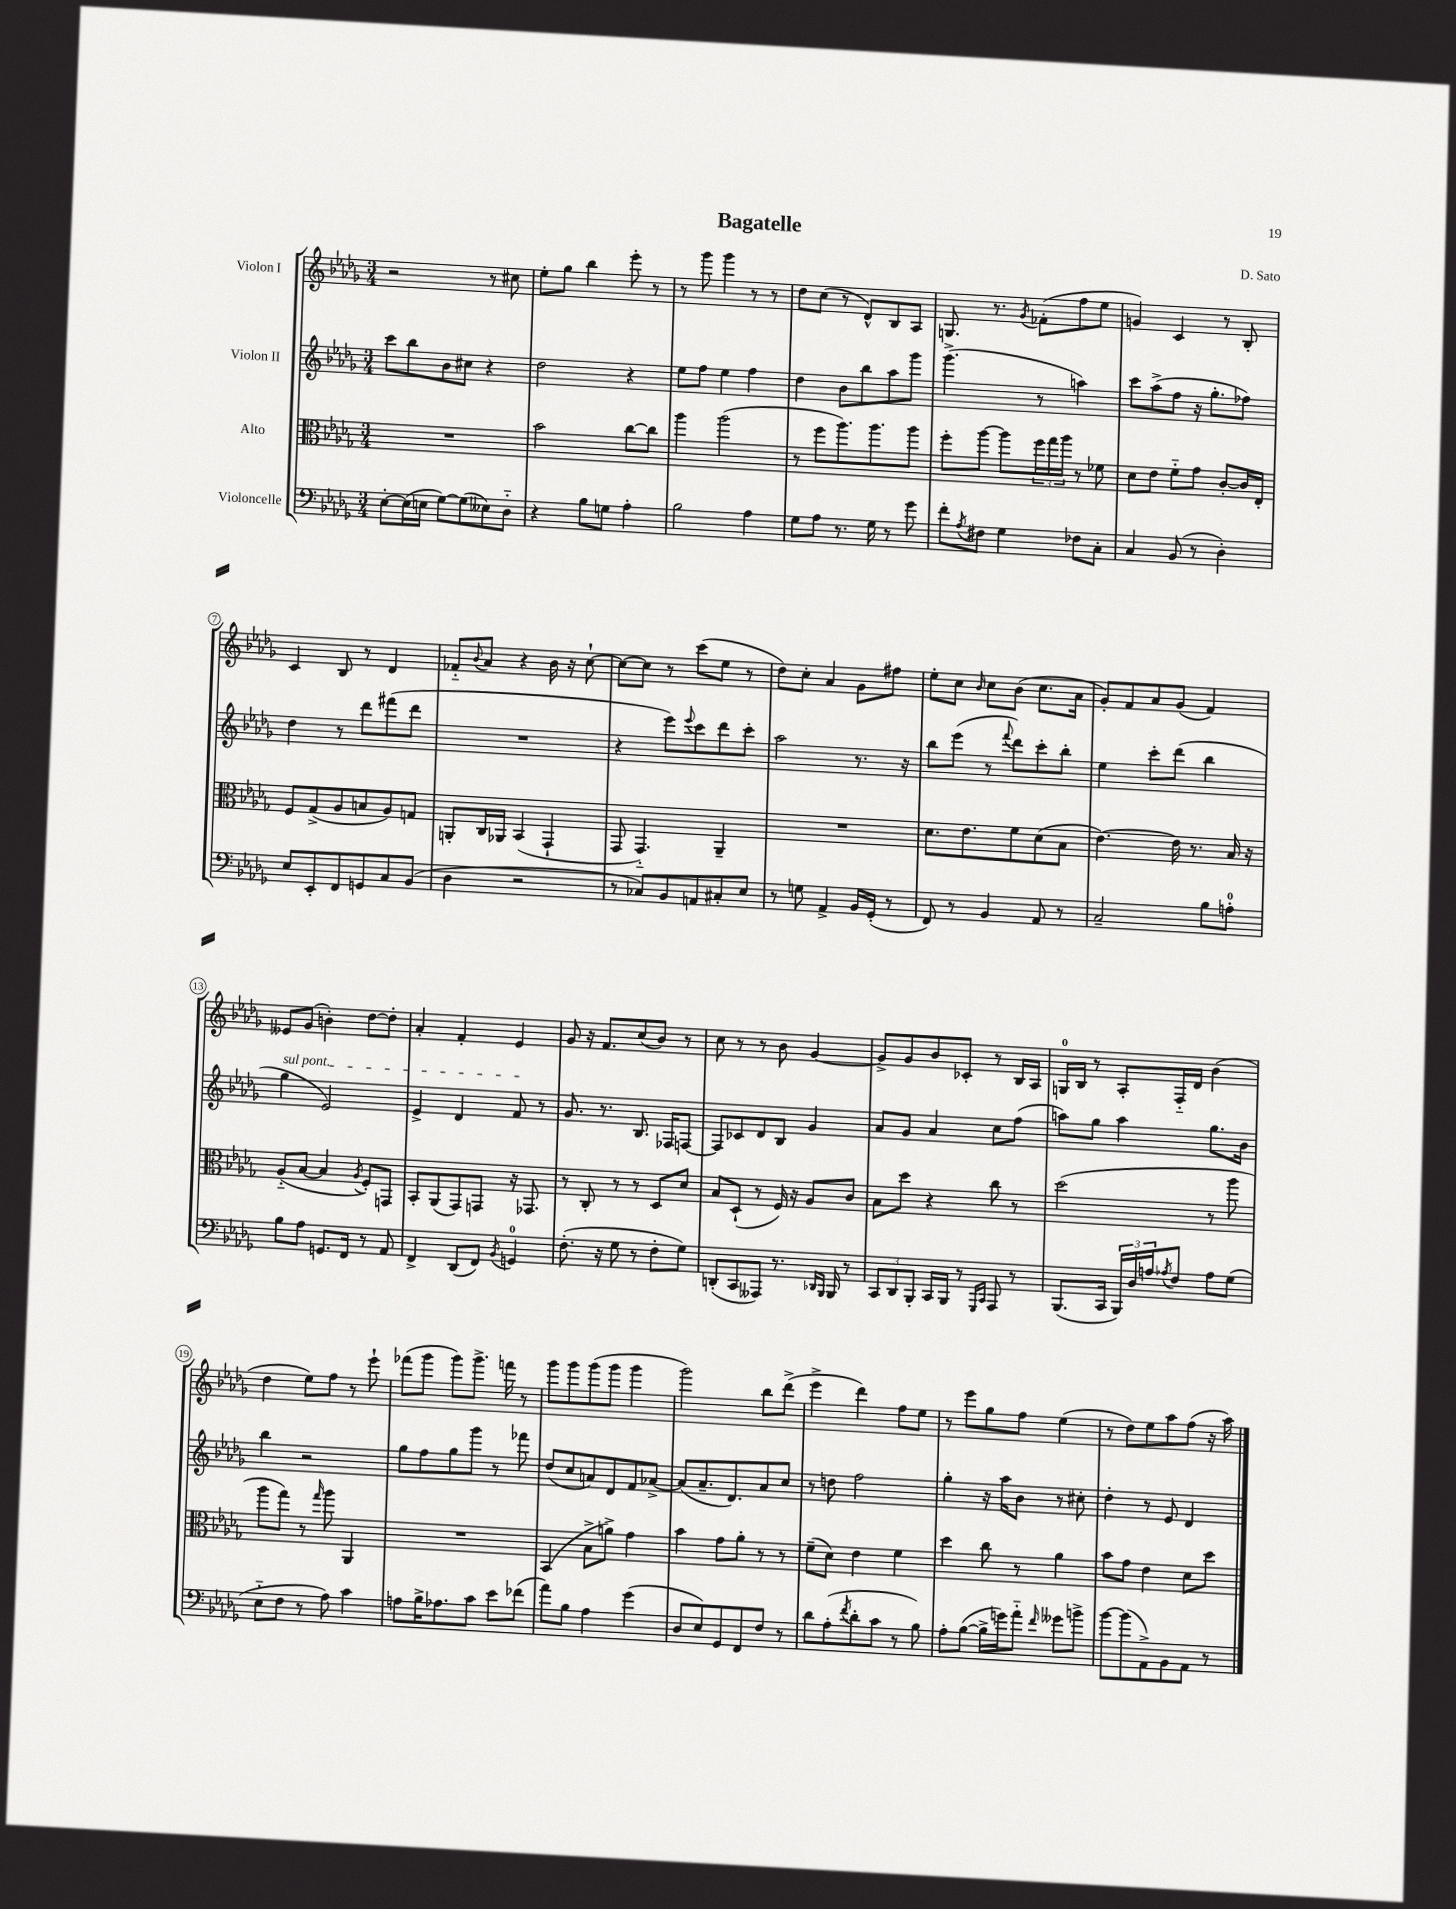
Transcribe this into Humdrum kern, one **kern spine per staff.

**kern	**kern	**kern	**kern
*staff4	*staff3	*staff2	*staff1
*clefF4	*clefC3	*clefG2	*clefG2
*k[b-e-a-d-g-]	*k[b-e-a-d-g-]	*k[b-e-a-d-g-]	*k[b-e-a-d-g-]
*M3/4	*M3/4	*M3/4	*M3/4
[8E-'\L	2.r	8ccc\L	2r
(16E-\]L	.	8bb-\	.
16E\JJ	.	.	.
[8G-\L)	.	8b-\	.
(8G-\]	.	8cc#\J	.
8E--\)	.	4r	8r
8D-'~\J	.	.	8cc#\
=	=	=	=
4r	2b-\	2dd-\	8ee-'\L
.	.	.	8gg-\J
8B-\L	.	.	4bb-\
8G\J	.	.	.
4A-'\	[8cc\L	4r	8eee-'\
.	8cc\]J	.	8r
=	=	=	=
2B-\	4aa-\	8ee-\L	8r
.	.	8ff\J	8ggg-\
.	(2aa-\	4ee-\	4ggg-\
4A-\	.	4ff\	8r
.	.	.	8r
=	=	=	=
8G-\L	8r	4dd-\	8dd-\L
8A-\J	8ff\L	.	(8cc\J
8.r	8.aa-\)	8b-\L	8r
.	.	8bb-\	8d-^^/L)
16G-\	8.aa-\	.	.
8r	.	8aa-\	8B-/
8g-\	8aa-\J	8ggg-\J	8A-/J
=	=	=	=
8f'\L	8ff'\L	(4.ggg-^\	8.G/
8qA-/	.	.	.
8F#\J	[8aa-\J	.	.
.	.	.	8.r
4G-\	8aa-\]L	.	.
.	.	.	8qg-/
.	24ff\L	8r	(8f-'\L
.	24gg-\	.	.
.	24aa-\JJ	.	.
8F-\L	8r	4aa\)	8ff\
8C'\J	8f-\	.	8ee-\J
=	=	=	=
4C/	8d-\L	8ccc\L	4g/)
.	8e-\J	(8aa-^\	.
(8BB-/	8f'~\L	8ff\J	4c/
8r	8g-\J	16r	.
.	.	8.gg-'\L	.
4D-'\)	[8c'/L	.	8r
.	16c/]L	8ff-\J)	8B-'/
.	16E-'/JJ	.	.
=	=	=	=
8E-/L	8F/L	4dd-\	4c/
8EE-'/	(8G-^/	.	.
8FF/	8A-/	8r	8B-/
8GG/	8B/	8ddd-\L	8r
8C/	8A-/)	(8fff#\	4d-/
(8BB-/J	8G/J	8ddd-\J	.
=	=	=	=
4D-\	8AA'/L	2.r	8f-'~/L
.	.	.	8qqb-/
.	16C/L	.	8a-/J
.	16AA-/JJ	.	.
2r	(4BB-/	.	4r
.	4GG-`/	.	16b-\
.	.	.	16r
.	.	.	[8cc`\
=	=	=	=
8r	8GG-/	4r	8cc\_L
8C-/L)	4.GG-'~/)	.	8cc\]J
8BB-/	.	8eee-\L)	8r
.	.	8qqeee-/	.
8AA/	.	8ccc\	(8ccc\L
8C#'/	4AA-~/	8ddd-\	8ee-\J
8E-/J	.	8ccc'\J	8r
=	=	=	=
8r	2.r	2aa-\	8dd-\L)
8G\	.	.	8cc'\J
4AA-^/	.	.	4a-/
16BB-/LL	.	8.r	8g-\L
(16GG-'/JJ	.	.	.
8r	.	.	8ff#\J
.	.	16r	.
=	=	=	=
8FF/)	8.d-\L	8bb-\L	8ee-'\L
8r	.	(8eee-\J	8cc\J
.	8.e-\	.	.
.	.	.	16qqb-/
4BB-/	.	8r	8cc\L
.	.	8qqfff/	.
.	8f\	8ddd-\L)	(8b-\J
8AA-/	(8d-\	8ccc'\	8.cc\L
8r	8B-\J	8bb-'\J	.
.	.	.	16a-\Jk
=	=	=	=
2C~/	[4.e-\)	4ee-\	8g-'/L)
.	.	.	8f/
.	.	8ccc'\L	8a-/
.	16e-\]	(8ddd-\J	(8g-/J
.	8.r	.	.
8B-\L	.	4bb-\	4f/)
8A'\J	16B-/	.	.
.	16r	.	.
=	=	=	=
8B-\L	(8A-'~/L	4gg-\	8e--/L
8A-\J	[8B-/J	.	(8g-/J
8.GG/L	4B-/]	2e-/)	4b'\)
16FF/Jk	.	.	.
.	8qA-/	.	.
8r	8F'/L)	.	[8dd-\L
8AA-/	8GG/J	.	8dd-'\]J
=	=	=	=
4FF^/	8BB-'/L	4e-^/	4a-'/
.	(8AA-/	.	.
(8DD-/L	8GG-/)	4d-/	4f'/
8FF/J)	8GG/J	.	.
8qBB-/	.	.	.
4GG/	16r	8f/	4e-/
.	8.GG-/	.	.
.	.	8r	.
=	=	=	=
(8.F'\	8r	8.g-/	8g-/
.	8C'/	.	16r
16r	.	8.r	8.f/L
8G-\	8r	.	.
8r	8r	8.B-/	(8cc/
8F'\L	8D-/L	.	8b-/J)
.	.	16F-/LK	.
8G-\J)	8d-/J	[8F/J	8r
=	=	=	=
(8DD'/L	8B-/L	8F/]L	8cc\
8CC/	(8D-`/J	8c-/	8r
8AAA--/J)	8r	8d-/	8r
8.r	16F/)	8B-/J	8b-\
.	16r	.	.
.	8A-/L	4g-/	[4g-/
16qqDD-/LL	.	.	.
16qqBBB-/JJ	.	.	.
16BBB-/	.	.	.
8r	8c/J	.	.
=	=	=	=
12CC/L	8B-\L	8a-/L	8g-^/]L
12DD-/	.	.	.
.	8dd-\J	8g-/J	8g-/
12BBB-'/J	.	.	.
16CC/LL	4r	4a-/	8b-/
16BBB-/JJ	.	.	.
8r	.	.	8c-'/J
16qqGGG-/LL	.	.	.
16qqCC/JJ	.	.	.
8AAA-/	8cc\	8cc\L	8r
8r	8r	(8ff\J	16B-/LL
.	.	.	16A-/JJ
=	=	=	=
(8.BBB-/L	(2dd-\	8aa\L)	16G/LL
.	.	.	16B-/JJ
.	.	8gg-\J	8r
16CC/Jk	.	.	.
24BBB-/LL)	.	4aa\	8A-'/L
24D-/	.	.	.
24A/J	.	.	.
8qA-/	.	.	.
8F/J	.	.	16F'~/L
.	.	.	16d-/JJ
8A-\L	8r	8.gg-\L	(4b-\
(8G-\J	8aa-\	.	.
.	.	16b-\Jk	.
=	=	=	=
8E-'~\L	8aa-\L	4bb-\	4dd-\
8F\J	8gg-\J)	.	.
8r	8r	2r	8ee-\L)
.	16qqgg-/	.	.
8A-\)	8aa-\	.	8ff\J
4c\	4AA-/	.	8r
.	.	.	8eee-`\
=	=	=	=
8A\L	2.r	8gg-\L	(8fff-\L
16B-^\K	.	8ff\	8ggg-\J
8.A-\	.	.	.
.	.	8gg-\	8ggg-\L)
8c\J	.	8ggg-\J	8.ggg-^\J
8e-\L	.	8r	.
.	.	.	16fff\
(8f-\J	.	8fff-\	8r
=	=	=	=
8a-\L)	(4BB-/	(8dd-/L	8ggg-\L
8B-\J	.	8cc/	8ggg-\
4A-\	8B-^\L	8a/)	(8ggg-\
.	8a^\J)	8d-/	8ggg-\J
(4g-\	4g-\	8f/	4ggg-\
.	.	[8a-^/J	.
=	=	=	=
8D-/L	4b-\	(8a-/]L	2ggg-\)
8E-/)	.	8.a-~/	.
8GG-/	8g-\L	.	.
.	.	8.d-/)	.
8FF/	8a-'\J	.	.
8F/J	8r	8a-/	8bb-\L
8r	8r	8cc/J	(8ddd-^\J
=	=	=	=
8d-\L	(8f~\L	8r	4eee-^\
(8A-'\	8d-\J)	8dd\	.
8qf/	.	.	.
8d-'\	4e-\	2ff\	4ddd-\)
8c\J	.	.	.
8r	4f\	.	8ff\L
8B-\)	.	.	8ee-\J
=	=	=	=
8A-'\L	4dd-\	4gg-'\	8r
([8B-\J	.	.	8eee-\L
16B-^\]LL	8cc\	16r	8gg-\
16g\J)	.	16aa-\LK	.
8a-'~\J	8r	8b-\J	8ff\J
16qqf/	.	.	.
8g--\L	4a-\	8r	(4ee-\
8b^\J	.	8cc#'\	.
=	=	=	=
[8b-\L	8b-\L	4dd-'\	8r
(8b-\]	8g-\J	.	8dd-\L)
8AA-^\)	4e-\	8r	8ee-\
8BB-\	.	8e-/	8aa-\
8AA-\J	8d-\L	4d-/	(8ff\J
8r	8dd-\J	.	16r
.	.	.	16aa-\)
==	==	==	==
*-	*-	*-	*-
